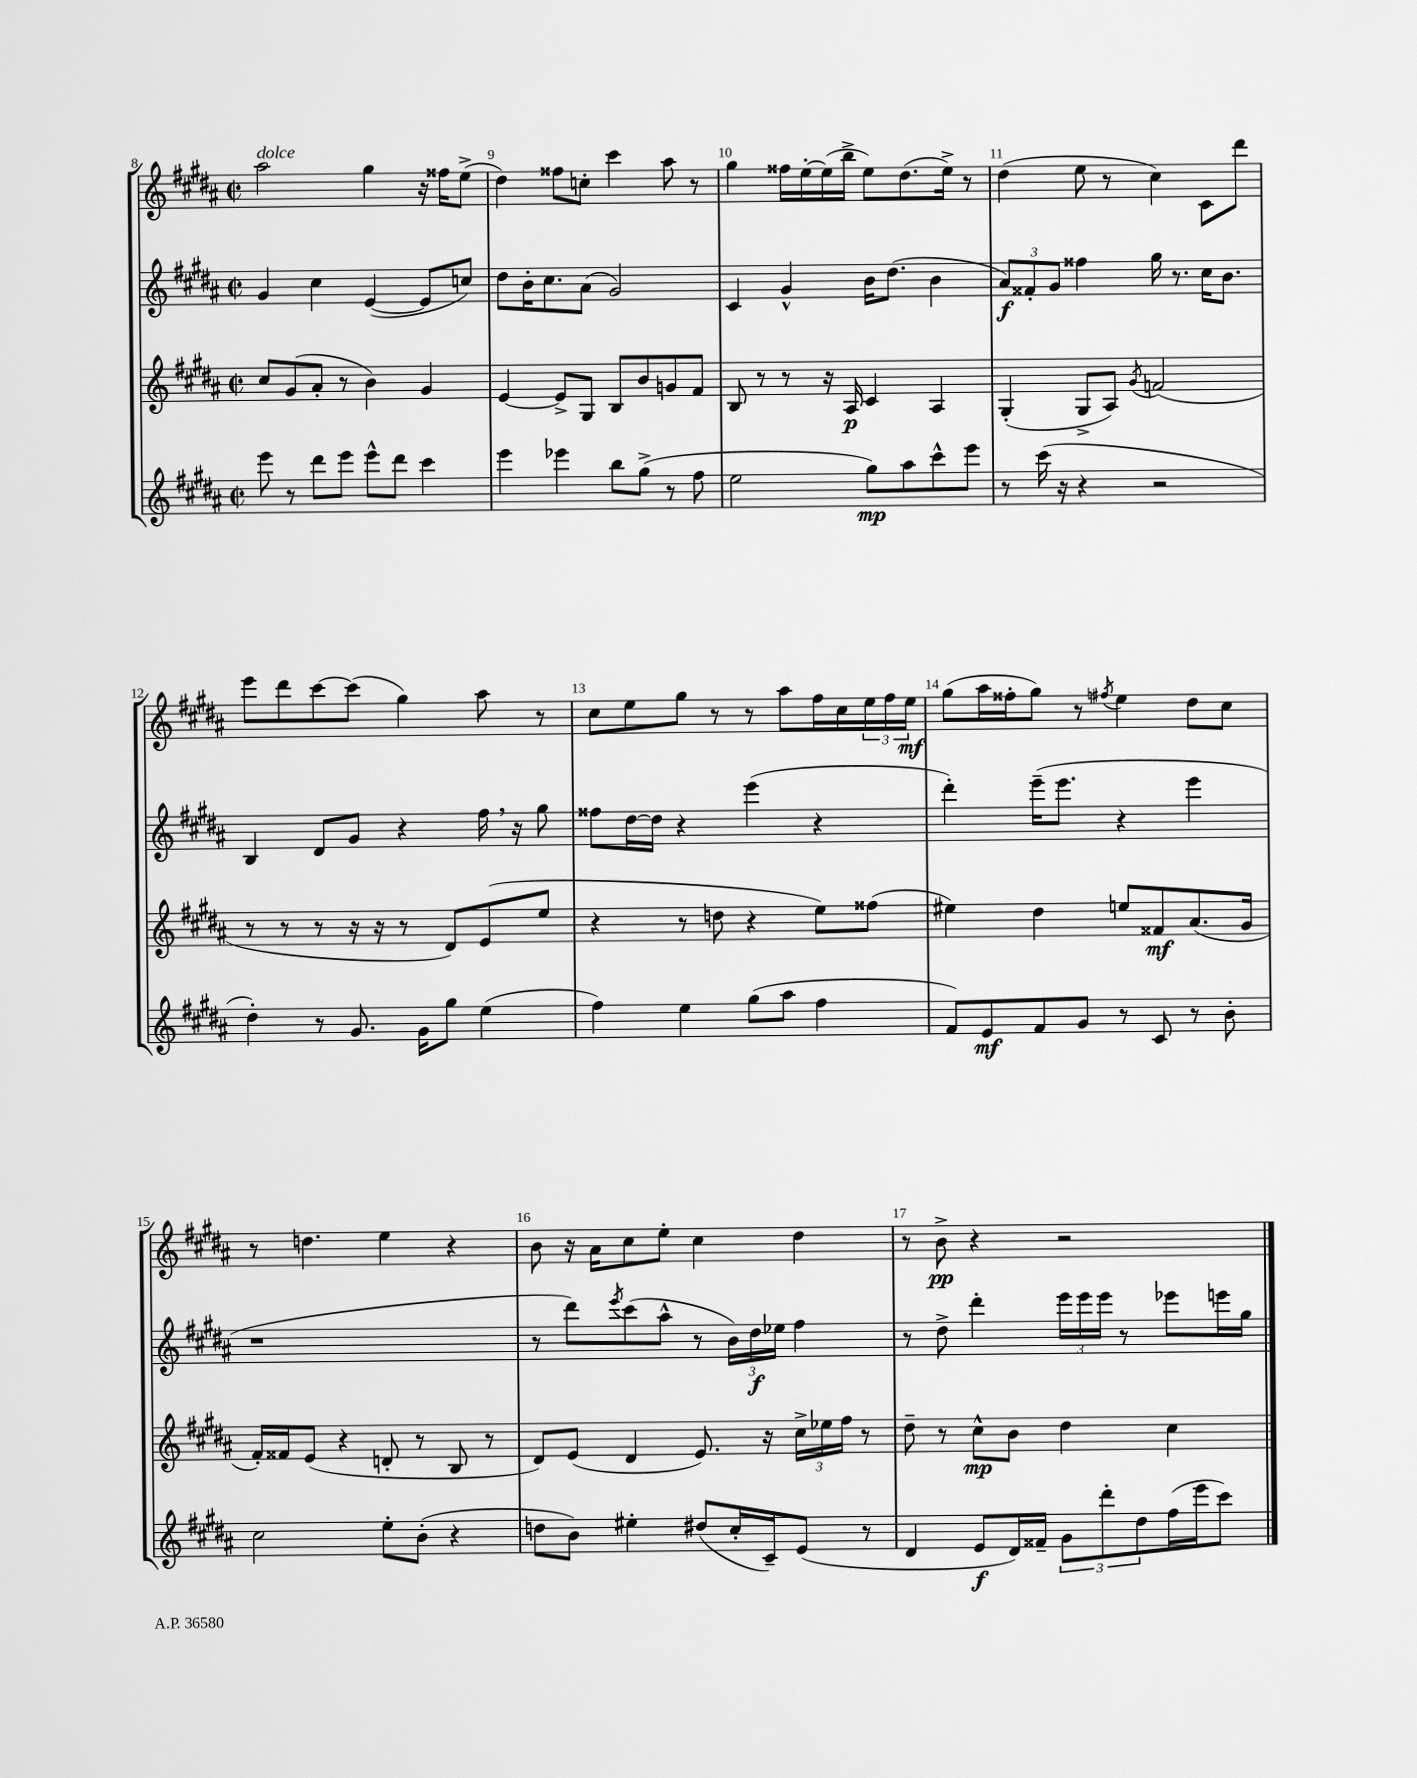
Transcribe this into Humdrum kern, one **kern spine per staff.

**kern	**dynam	**kern	**dynam	**kern	**dynam	**kern	**dynam
*part4	*part4	*part3	*part3	*part2	*part2	*part1	*part1
*staff4	*staff4	*staff3	*staff3	*staff2	*staff2	*staff1	*staff1
*clefG2	*	*clefG2	*	*clefG2	*	*clefG2	*
*k[f#c#g#d#a#]	*	*k[f#c#g#d#a#]	*	*k[f#c#g#d#a#]	*	*k[f#c#g#d#a#]	*
*M2/2	*	*M2/2	*	*M2/2	*	*M2/2	*
*met(c|)	*	*met(c|)	*	*met(c|)	*	*met(c|)	*
=8	=8	=8	=8	=8	=8	=8	=8
!	!	!	!	!	!	!LO:TX:a:i:t=dolce	!
8eee\	.	8cc#/L	.	4g#/	.	2aa#\	.
8r	.	(8g#/	.	.	.	.	.
8ddd#\L	.	8a#'/J	.	4cc#\	.	.	.
8eee\J	.	8r	.	.	.	.	.
8eee^^\L	.	4b\)	.	([4e/	.	4gg#\	.
8ddd#\J	.	.	.	.	.	.	.
4ccc#\	.	4g#/	.	8e/L]	.	16r	.
.	.	.	.	.	.	16ff##X\KL	.
.	.	.	.	8ccn/J)	.	(8ee^\J	.
=9	=9	=9	=9	=9	=9	=9	=9
4eee\	.	[4e/	.	8dd#\L	.	4dd#\)	.
.	.	.	.	16b'\K	.	.	.
.	.	.	.	8.cc#\	.	.	.
4eee-X\	.	8e^/L]	.	.	.	8ff##X\L	.
.	.	8G#/J	.	(8a#\J	.	8ccn'\J	.
8bb\L	.	8B/L	.	2g#/)	.	4ccc#\	.
(8gg#^\J	.	8b/	.	.	.	.	.
8r	.	8gn/	.	.	.	8aa#\	.
8ff#\	.	8f#/J	.	.	.	8r	.
=10	=10	=10	=10	=10	=10	=10	=10
2ee\	.	8B/	.	4c#/	.	4gg#\	.
.	.	8r	.	.	.	.	.
.	.	8r	.	4g#^^/	.	16ff##X\LL	.
.	.	.	.	.	.	[16ee'\	.
.	.	16r	.	.	.	(16ee\]	.
.	.	16A#/	p	.	.	16bb^\JJ	.
8gg#\L)	mp	4c#/	.	16b\KL	.	8ee\L)	.
.	.	.	.	(8.dd#\J	.	.	.
8aa#\	.	.	.	.	.	(8.dd#\	.
8ccc#^^\	.	4A#/	.	4b\	.	.	.
.	.	.	.	.	.	16ee^\Jk)	.
8eee\J	.	.	.	.	.	8r	.
=11	=11	=11	=11	=11	=11	=11	=11
8r	.	(4G#'/	.	12a#/L)	f	(4dd#\	.
.	.	.	.	12f##X'/	.	.	.
(16ccc#\	.	.	.	.	.	.	.
.	.	.	.	12g#/J	.	.	.
16r	.	.	.	.	.	.	.
4r	.	8G#^/L	.	4ff##X\	.	8ee\	.
.	.	8A#/J)	.	.	.	8r	.
.	.	8qg#/	.	.	.	.	.
2r	.	(2fn/	.	16gg#\	.	4cc#\)	.
.	.	.	.	8.r	.	.	.
.	.	.	.	16cc#\KL	.	8c#\L	.
.	.	.	.	8.b\J	.	.	.
.	.	.	.	.	.	8ddd#\J	.
!!LO:LB:g=z
=12	=12	=12	=12	=12	=12	=12	=12
4dd#'\)	.	8r	.	4B/	.	8eee\L	.
.	.	8r	.	.	.	8ddd#\	.
8r	.	8r	.	8d#/L	.	[8ccc#\	.
8.g#/	.	16r	.	8g#/J	.	(8ccc#\J]	.
.	.	16r	.	.	.	.	.
.	.	8r	.	4r	.	4gg#\)	.
16g#\KL	.	.	.	.	.	.	.
8gg#\J	.	8d#/L)	.	.	.	.	.
(4ee\	.	(8e/	.	16ff#,\	.	8aa#\	.
.	.	.	.	16r	.	.	.
.	.	8ee/J	.	8gg#\	.	8r	.
=13	=13	=13	=13	=13	=13	=13	=13
4ff#\)	.	4r	.	8ff##X\L	.	8cc#\L	.
.	.	.	.	[16dd#\L	.	8ee\	.
.	.	.	.	16dd#\JJ]	.	.	.
4ee\	.	8r	.	4r	.	8gg#\J	.
.	.	8ddn\	.	.	.	8r	.
(8gg#\L	.	4r	.	(4eee\	.	8r	.
8aa#\J	.	.	.	.	.	8aa#\L	.
4ff#\	.	8ee\L)	.	4r	.	16ff#\L	.
.	.	.	.	.	.	16cc#\	.
.	.	(8ff##X\J	.	.	.	24ee\	.
.	.	.	.	.	.	24ff#\	.
.	.	.	.	.	.	24ee\JJ	mf
=14	=14	=14	=14	=14	=14	=14	=14
8f#/L)	.	4ee#X\)	.	4ddd#'\)	.	(8gg#\L	.
8e/	mf	.	.	.	.	16aa#\L	.
.	.	.	.	.	.	16ff##X'\J	.
8f#/	.	4dd#\	.	(16eee~\KL	.	8gg#\J)	.
.	.	.	.	8.eee\J	.	.	.
8g#/J	.	.	.	.	.	8r	.
.	.	.	.	.	.	8qff#X/	.
8r	.	8een/L	.	4r	.	4ee\	.
8c#/	.	8f##X/	mf	.	.	.	.
8r	.	(8.a#/	.	4eee\	.	8dd#\L	.
8b'\	.	.	.	.	.	8cc#\J	.
.	.	16g#/Jk	.	.	.	.	.
!!LO:LB:g=z
=15	=15	=15	=15	=15	=15	=15	=15
2cc#\	.	16f#'/LL)	.	1r	.	8r	.
.	.	16f##X/J	.	.	.	.	.
.	.	(8e/J	.	.	.	4.ddn\	.
.	.	4r	.	.	.	.	.
8ee'\L	.	8dn'/	.	.	.	4ee\	.
(8b'\J	.	8r	.	.	.	.	.
4r	.	8B/	.	.	.	4r	.
.	.	8r	.	.	.	.	.
=16	=16	=16	=16	=16	=16	=16	=16
8ddn\L	.	8d#/L)	.	8r	.	8b\	.
8b\J)	.	(8e/J	.	8ddd#\L)	.	16r	.
.	.	.	.	.	.	16a#\KL	.
.	.	.	.	8qeee/	.	.	.
4ee#X'\	.	4d#/	.	(8ccc#\	.	8cc#\	.
.	.	.	.	8aa#^^\J	.	8ee'\J	.
(8dd#X/L	.	8.e/)	.	8r	.	4cc#\	.
16cc#'/L	.	.	.	24b\LL)	.	.	.
.	.	.	.	24dd#\	f	.	.
16c#~/J)	.	16r	.	.	.	.	.
.	.	.	.	24ee-X\JJ	.	.	.
(8e/J	.	24cc#^\LL	.	4ff#\	.	4dd#\	.
.	.	24ee-X\	.	.	.	.	.
.	.	24ff#\JJ	.	.	.	.	.
8r	.	8r	.	.	.	.	.
=17	=17	=17	=17	=17	=17	=17	=17
4d#/	.	8dd#~\	.	8r	.	8r	.
.	.	8r	.	8dd#^\	.	8b^\	pp
8e/L	f	8cc#^^\L	mp	4ddd#'\	.	4r	.
16d#/L)	.	8b\J	.	.	.	.	.
16f##X~/JJ	.	.	.	.	.	.	.
12g#\L	.	4dd#\	.	24eee\LL	.	2r	.
.	.	.	.	24eee\	.	.	.
12ddd#'\	.	.	.	24eee\JJ	.	.	.
.	.	.	.	8r	.	.	.
12dd#\	.	.	.	.	.	.	.
(16ff#\L	.	4cc#\	.	8eee-X\L	.	.	.
16eee\J	.	.	.	.	.	.	.
8ccc#\J)	.	.	.	16eeen\L	.	.	.
.	.	.	.	16gg#\JJ	.	.	.
==	==	==	==	==	==	==	==
*-	*-	*-	*-	*-	*-	*-	*-
